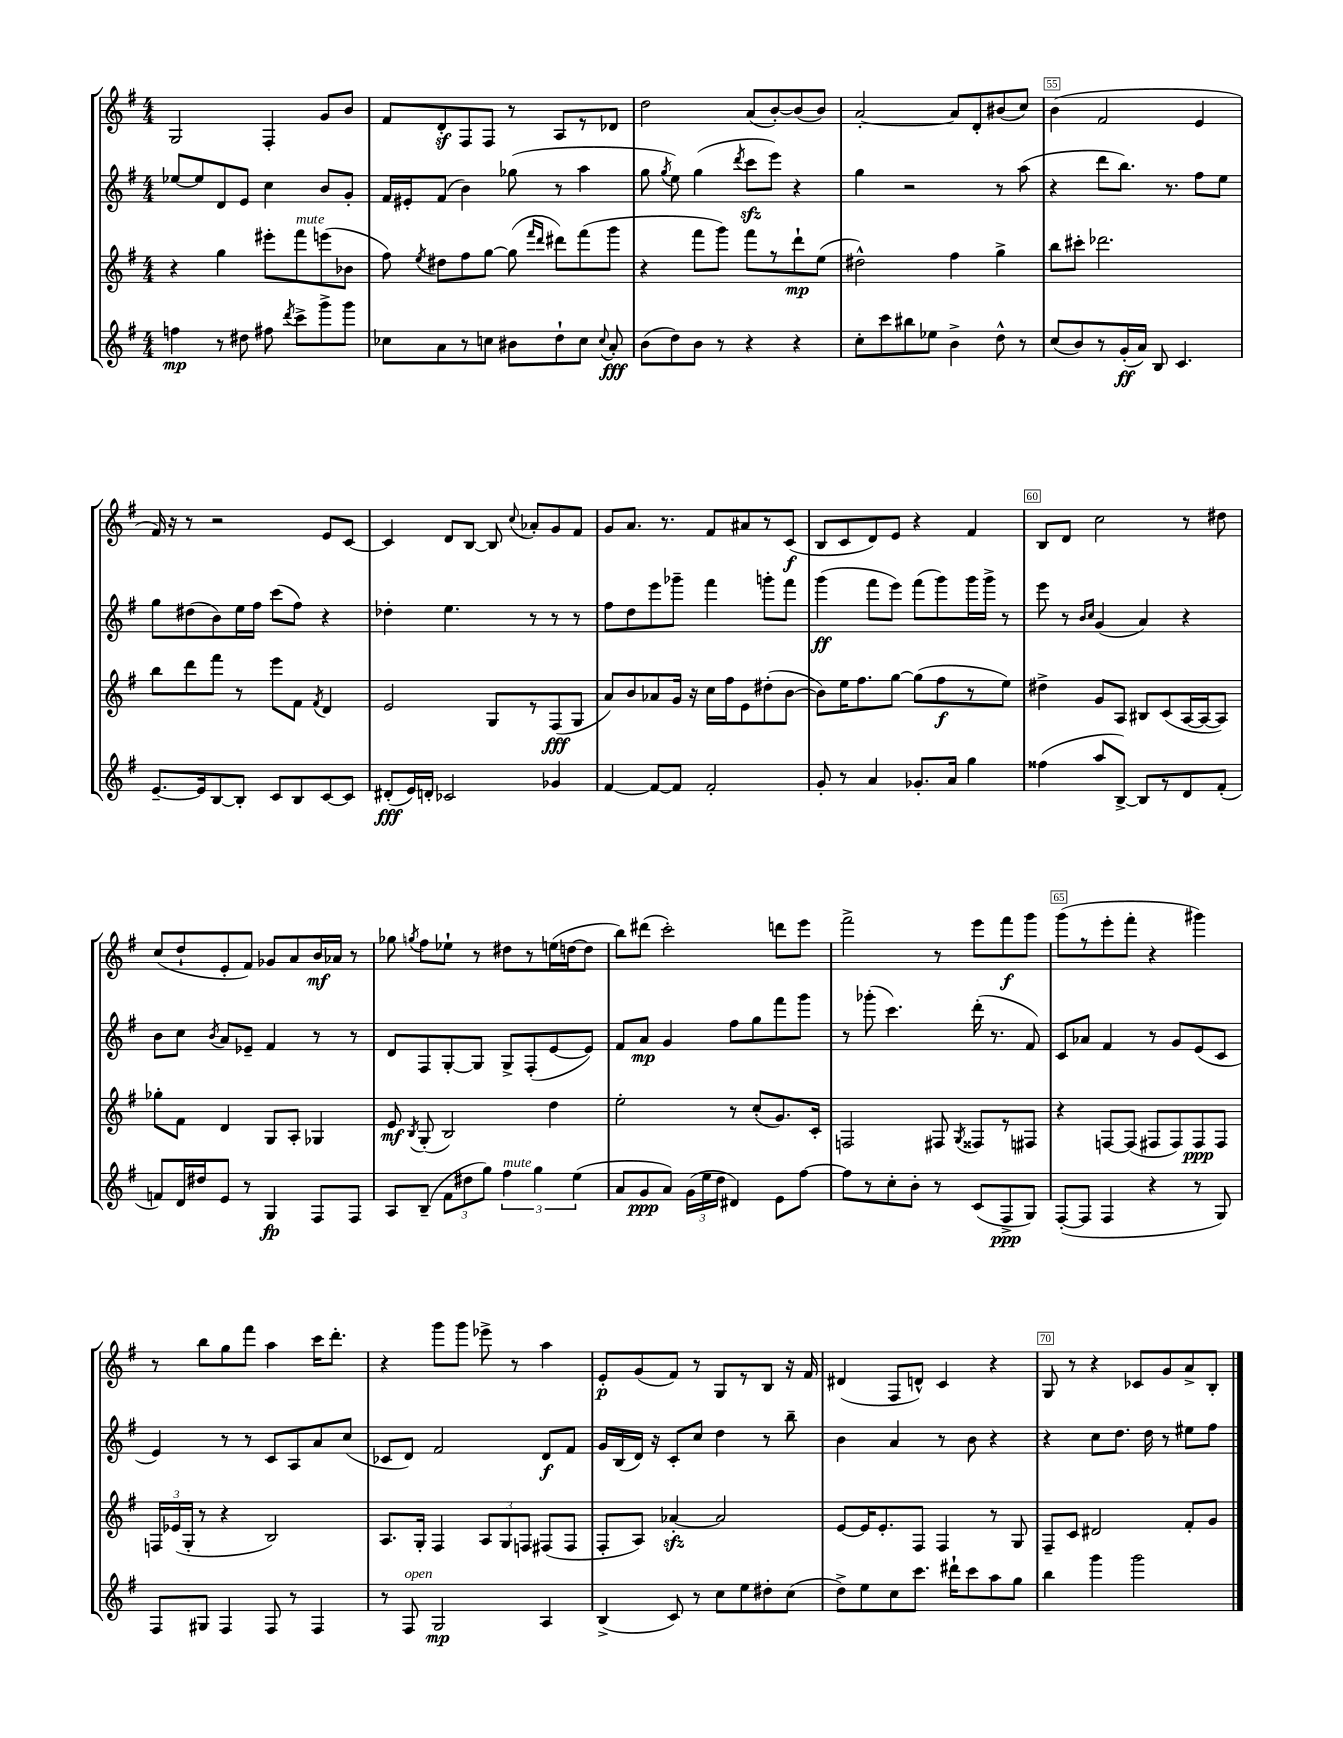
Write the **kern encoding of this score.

**kern	**kern	**kern	**kern
*staff4	*staff3	*staff2	*staff1
*clefG2	*clefG2	*clefG2	*clefG2
*k[f#]	*k[f#]	*k[f#]	*k[f#]
*M4/4	*M4/4	*M4/4	*M4/4
4ff	4r	[8ee-	2G
.	.	8ee-]	.
8r	4gg	8d	.
8dd#	.	8e	.
8ff#	8eee#'	4cc	4F#'
8qddd	.	.	.
8ccc^	8fff#	.	.
8ggg^	(8eee	8b	8g
8ggg	8b-	8g'	8b
=	=	=	=
8cc-	8ff#)	16f#	8f#
.	.	16e#'	.
.	8qee	.	.
8a	8dd#	(8f#	8d'
8r	8ff#	4b)	8F#
8cc	[8gg	.	8F#
8b#	(8gg]	(8gg-	8r
.	16qqfff#	.	.
.	16qqddd	.	.
8dd`	8ddd#)	8r	8A
8cc	(8fff#	4aa	8r
8qqcc	.	.	.
8a'	8ggg	.	8d-
=	=	=	=
(8b	4r	8gg	2dd
.	.	8qgg	.
8dd)	.	8ee)	.
8b	8fff#	(4gg	.
8r	8ggg)	.	.
.	.	8qddd	.
4r	8fff#	8ccc	(8a
.	8r	8eee)	[8b')
4r	8ddd`	4r	(8b]
.	(8ee	.	8b)
=	=	=	=
8cc'	2dd#^^)	4gg	[2a'
8ccc	.	.	.
8bb#	.	2r	.
8ee-	.	.	.
4b^	4ff#	.	8a]
.	.	.	8d'
8dd^^	4gg^	8r	(8b#
8r	.	(8aa	8cc)
=	=	=	=
(8cc	8bb	4r	(4b
8b)	8ccc#'	.	.
8r	2.ddd-	8ddd	2f#
(16g'	.	8.bb)	.
16a)	.	.	.
8B	.	.	.
.	.	8.r	.
4.c	.	.	.
.	.	8ff#	4e
.	.	8ee	.
=	=	=	=
[8.e~	8bb	8gg	16f#)
.	.	.	16r
.	8ddd	(8dd#	8r
16e]	.	.	.
[8B	8fff#	8b)	2r
8B']	8r	16ee	.
.	.	16ff#	.
8c	8eee	(8ccc	.
8B	8f#	8ff#)	.
.	8qf#	.	.
[8c	4d	4r	8e
8c]	.	.	[8c
=	=	=	=
(8d#'	2e	4dd-'	4c]
16e)	.	.	.
16d'	.	.	.
2c-	.	4.ee	8d
.	.	.	[8B
.	8G	.	8B]
.	.	.	8qqcc
.	8r	8r	8a-'
4g-	(8F#	8r	8g
.	8G	8r	8f#
=	=	=	=
[4f#	8a)	8ff#	8g
.	8b	8dd	8.a
8f#_	8a-	8eee	.
.	.	.	8.r
8f#]	16g	8ggg-~	.
.	16r	.	.
2f#'	16cc	4fff#	8f#
.	16ff#	.	.
.	8e	.	8a#
.	(8dd#'	8ggg'	8r
.	[8b	8fff#	(8c
=	=	=	=
8g'	8b])	(4ggg	8B
8r	16ee	.	8c
.	8.ff#	.	.
4a	.	8fff#	8d)
.	[8gg	8eee)	8e
8.g-'	(8gg]	(8fff#	4r
.	8ff#	8ggg)	.
16a	.	.	.
4gg	8r	16ggg	4f#
.	.	16ggg^	.
.	8ee)	8r	.
=	=	=	=
(4ff##	4dd#^	8eee	8B
.	.	8r	8d
.	.	16qqb	.
.	.	16qqcc	.
8aa	8g	(4g	2cc
[8B^)	8A	.	.
8B]	8B#	4a)	.
8r	(8c	.	.
8d	[16A	4r	8r
.	16A_	.	.
(8f#'	8A])	.	8dd#
=	=	=	=
8f)	8gg-'	8b	(8cc
16d	8f#	8cc	8dd`
16dd#	.	.	.
.	.	8qb	.
8e	4d	8a	8e'
8r	.	8e-~	8f#)
4G	8G	4f#	8g-
.	8A'	.	8a
8F#	4G-	8r	16b
.	.	.	16a-
8F#	.	8r	8r
=	=	=	=
8A	8e	8d	8gg-
.	8qB	.	8qgg
(8B~	(8G'	8F#	8ff#
12f#	2B)	[8G'	8ee-`
12dd#	.	.	.
.	.	8G]	8r
12gg)	.	.	.
6ff#	.	8G^	8dd#
.	.	(8F#'	8r
6gg	.	.	.
.	4dd	[8e	(16ee
.	.	.	[16dd
(6ee	.	.	.
.	.	8e])	8dd]
=	=	=	=
8a	2ee'	8f#	8bb)
8g	.	8a	(8ddd#
8a)	.	4g	2ccc')
(24g	.	.	.
24ee	.	.	.
24dd	.	.	.
4d#)	8r	8ff#	.
.	(8cc'	8gg	.
8e	8.g)	8fff#	8ddd
[8ff#	.	8ggg	8eee
.	16c'	.	.
=	=	=	=
8ff#]	2F	8r	2fff#^
8r	.	(8ggg-'	.
8cc'	.	4.ccc)	.
8b'	.	.	.
8r	8F#	.	8r
.	8qG	.	.
(8c	8F##	(16ddd'	8eee
.	.	8.r	.
8F#^	8r	.	8fff#
8G)	8F#	8f#)	8ggg
=	=	=	=
([8F#'	4r	8c	(8ggg
8F#]	.	8a-	8r
4F#	[8F	4f#	8eee'
.	(8F]	.	8fff#'
4r	8F#	8r	4r
.	8F#)	8g	.
8r	8F#	(8e	4ggg#)
8G)	8F#	8c	.
=	=	=	=
8F#	24F	4e)	8r
.	(24e-	.	.
.	24G'	.	.
8G#	8r	.	8bb
4F#	4r	8r	8gg
.	.	8r	8fff#
8F#	2B)	8c	4aa
8r	.	8A	.
4F#	.	8a	16ccc
.	.	.	8.ddd'
.	.	(8cc	.
=	=	=	=
8r	8.A	8c-	4r
8F#	.	8d)	.
.	16G'	.	.
2G	4F#	2f#	8ggg
.	.	.	8ggg
.	12A	.	8eee-^
.	12G	.	.
.	.	.	8r
.	12F	.	.
4A	(8F#	8d	4aa
.	8F#	8f#	.
=	=	=	=
(4B^	8F#'	16g	8e'
.	.	(16B	.
.	8A)	16d)	(8g
.	.	16r	.
8c)	[4a-'	8c'	8f#)
8r	.	8cc	8r
8cc	2a-]	4dd	8G
8ee	.	.	8r
8dd#'	.	8r	8B
(8cc	.	8bb~	16r
.	.	.	16f#
=	=	=	=
8dd^)	[8e	4b	(4d#
8ee	16e]	.	.
.	8.e'	.	.
8cc	.	4a	8F#
8.ccc	8F#	.	8d^^)
.	4F#	8r	4c
16ddd#`	.	.	.
8ccc	.	8b	.
8aa	8r	4r	4r
8gg	8G	.	.
=	=	=	=
4bb	8F#~	4r	8G
.	8c	.	8r
4ggg	2d#	8cc	4r
.	.	8.dd	.
2ggg	.	.	8c-
.	.	16dd	.
.	.	8r	8g
.	8f#'	8ee#	8a^
.	8g	8ff#	8B'
==	==	==	==
*-	*-	*-	*-
